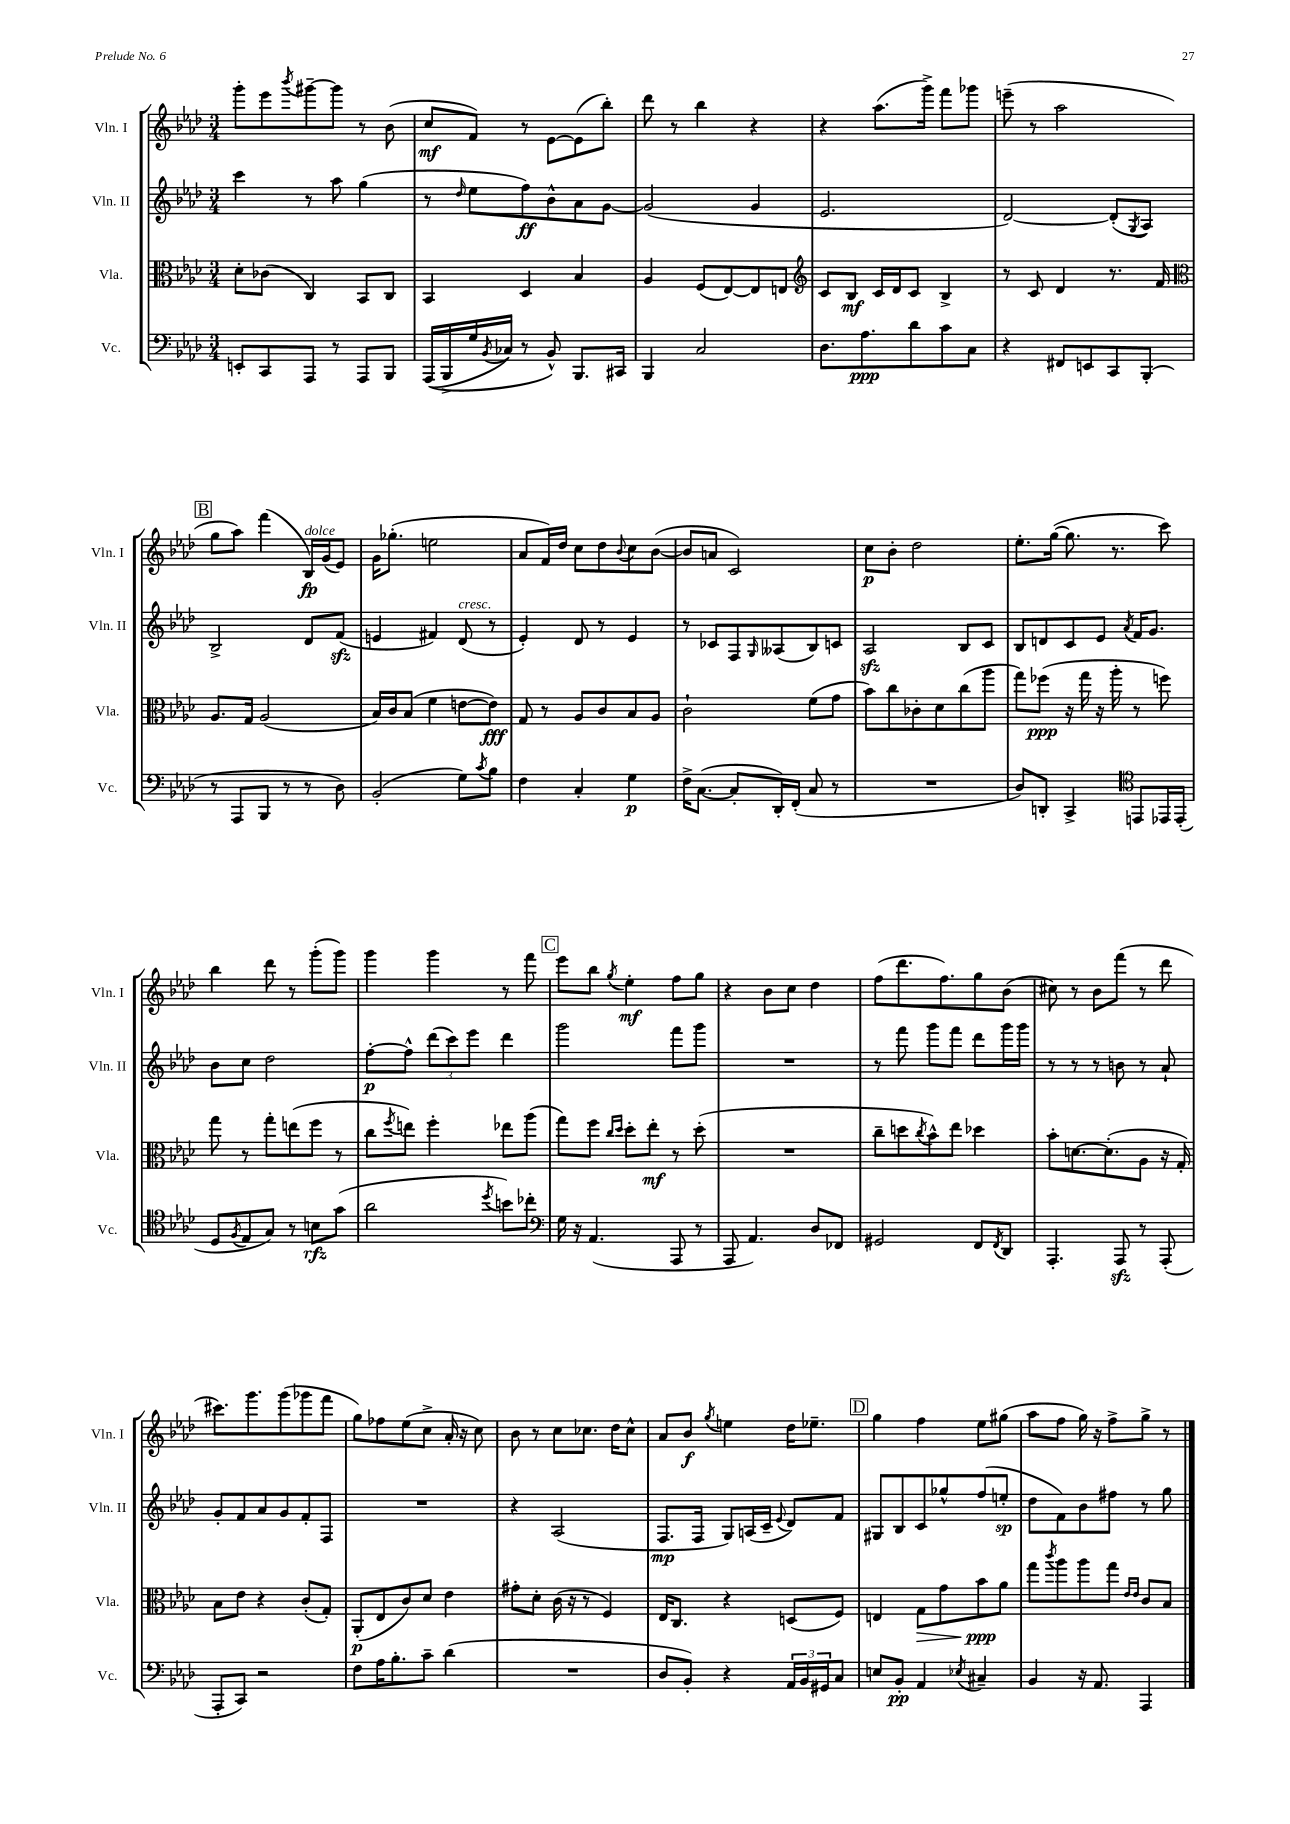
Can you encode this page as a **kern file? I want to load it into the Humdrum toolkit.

**kern	**kern	**kern	**kern
*staff4	*staff3	*staff2	*staff1
*clefF4	*clefC3	*clefG2	*clefG2
*k[b-e-a-d-]	*k[b-e-a-d-]	*k[b-e-a-d-]	*k[b-e-a-d-]
*M3/4	*M3/4	*M3/4	*M3/4
8EE'	8d-'	4ccc	8ggg'
8CC	(8c-	.	8eee-
.	.	.	8qbbb-
8AAA-	4C)	8r	[8ggg#~
8r	.	8aa-	8ggg#]
8AAA-	8BB-	(4gg	8r
8BBB-	8C	.	(8b-
=	=	=	=
&((16AAA-	4BB-	8r	8cc
16BBB-^	.	.	.
.	.	16qqdd-	.
16G	.	8ee-	8f)
8qBB-	.	.	.
16C-)	.	.	.
8r	4D-	8ff)	8r
8BB-^^&)	.	8b-^^	[8e-
8.BBB-	4B-	8a-	(8e-]
.	.	[8g	8bb-')
16CC#	.	.	.
=	=	=	=
4BBB-	4A-	(2g]	8ddd-
.	.	.	8r
2C	(8F	.	4bb-
.	[8E-)	.	.
.	8E-]	4g	4r
.	8E	.	.
=	=	=	=
*	*clefG2	*	*
8.D-	8c	2.e-	4r
.	8B-	.	.
8.A-	.	.	.
.	16c	.	(8.aa-
.	16d-	.	.
8d-	8c	.	.
.	.	.	16ggg^)
8c	4B-^	.	8fff
8C	.	.	8ggg-
=	=	=	=
4r	8r	[2d-)	(8eee~
.	8c	.	8r
8FF#	4d-	.	2aa-
8EE	.	.	.
8CC	8.r	(8d-']	.
.	.	8qG	.
(8BBB-'	.	8A-)	.
.	16f	.	.
=	=	=	=
*	*clefC3	*	*
8r	8.A-	2B-^	8gg
8AAA-	.	.	8aa-)
.	16G	.	.
8BBB-	(2A-	.	(4fff
8r	.	.	.
8r	.	8d-	16B-)
.	.	.	(16g
8D-)	.	(8f	8e-)
=	=	=	=
(2BB-'	16B-)	4e	16g
.	16c	.	(8.gg-'
.	(8B-	.	.
.	4f	4f#)	2ee
8G)	[8e	(8d-	.
8qc	.	.	.
8B-	8e])	8r	.
=	=	=	=
4F	8G	4e-')	8a-
.	8r	.	16f)
.	.	.	16dd-
4C'	8A-	8d-	8cc
.	8c	8r	8dd-
.	.	.	8qqb-
4G	8B-	4e-	8cc
.	8A-	.	([8b-
=	=	=	=
16F^	2c`	8r	8b-]
([8.C	.	.	.
.	.	8c-	8a
8C']	.	8F	2c)
.	.	16qqG	.
16DD-')	.	(8A--	.
(16FF'	.	.	.
8C	(8f	8B-)	.
8r	8g	8c	.
=	=	=	=
2.r	8b-)	2A-	8cc
.	8cc	.	8b-'
.	8c-'	.	2dd-
.	8d-	.	.
.	(8cc	8B-	.
.	8aa-	8c	.
=	=	=	=
8D-)	8gg)	8B-	8.ee-'
8DD'	(8ff-	8d	.
.	.	.	([16gg
4CC^	16r	8c	8.gg]
.	16gg	.	.
.	16r	8e-	.
.	16aa-'	.	8.r
*clefC4	*	*	*
.	.	8qa-	.
8EE	8r	16f	.
.	.	8.g	.
16EE-	8ff)	.	8ccc)
(16EE-'	.	.	.
=	=	=	=
8D-	8gg	8b-	4bb-
8qF	.	.	.
8E-	8r	8cc	.
8G)	8gg'	2dd-	8ddd-
8r	(8ee	.	8r
8B	8ff	.	(8ggg'
(8g	8r	.	8ggg)
=	=	=	=
2a-	8cc	[8ff'	4ggg
.	8qff	.	.
.	8ee)	8ff^^]	.
.	4ff'	(12ddd-	4ggg
.	.	12ccc)	.
.	.	12eee-	.
8qdd-	.	.	.
8b)	8ee-	4ddd-	8r
8cc-'	(8aa-	.	8fff
=	=	=	=
*clefF4	*	*	*
16G	8gg)	2ggg	8eee-
16r	.	.	.
(4.AA-	8ff	.	8bb-
.	16qqcc	.	.
.	16qqdd-	.	8qgg
.	8dd-'	.	4ee-'
.	8ee-'	.	.
8AAA-	8r	8fff	8ff
8r	(8dd-'	8ggg	8gg
=	=	=	=
8AAA-	2.r	2.r	4r
4.AA-)	.	.	.
.	.	.	8b-
.	.	.	8cc
8D-	.	.	4dd-
8FF-	.	.	.
=	=	=	=
2GG#	8cc~	8r	(8ff
.	8dd	8fff	8.ddd-
.	8qcc	.	.
.	8b-^^)	8ggg	.
.	.	.	8.ff)
.	8ee-	8fff	.
8FF	4dd-	8ddd-	8gg
8qFF	.	.	.
8DD-	.	16ggg	(8b-
.	.	16ggg	.
=	=	=	=
4.AAA-'	8b-'	8r	8cc#)
.	[8.d	8r	8r
.	.	8r	8b-
.	(8.d']	.	.
8AAA-	.	8b	(8fff
8r	8A-	8r	8r
(8AAA-'	16r	8a-`	8ddd-
.	16G')	.	.
=	=	=	=
8AAA-'	8B-	8g'	8.ccc#)
8CC)	8e-	8f	.
.	.	.	8.ggg
2r	4r	8a-	.
.	.	8g	(8ggg
.	(8c'	8f'	8ggg-
.	8G')	8F	8fff
=	=	=	=
8F	(8AA-'	2.r	8gg)
16A-	8E-	.	8ff-
8.B-'	.	.	.
.	8c)	.	(8ee-
8c~	8d-	.	8cc^
(4d-	4e-	.	16a-'
.	.	.	16r
.	.	.	8cc)
=	=	=	=
2.r	8g#'	4r	8b-
.	8d-'	.	8r
.	(16c	(2A-	8cc
.	16r	.	.
.	8r	.	8.cc-
.	4F)	.	.
.	.	.	16dd-
.	.	.	8cc-^^
=	=	=	=
8D-	16E-	8.F	8a-
.	8.C	.	.
8BB-')	.	.	8b-
.	.	16F	.
.	.	.	8qgg
4r	4r	8G)	4ee
.	.	(16A	.
.	.	16c~	.
.	.	8qqe-	.
24AA-	(8D	8d-)	16dd-
24BB-	.	.	.
.	.	.	8.ee-~
24GG#	.	.	.
8C	8F)	8f	.
=	=	=	=
8E	4E	8G#	4gg
8BB-'	.	8B-	.
4AA-	8G	8c	4ff
.	8g	8gg-^^	.
8qE-	.	.	.
4C#~	8b-	(8ff	8ee-
.	8a-	8ee'	(8gg#
=	=	=	=
4BB-	8gg	8dd-	8aa-
.	8qccc	.	.
.	8aa-	8f)	8ff
16r	8aa-	8b-	16gg)
8.AA-	.	.	16r
.	8gg	8ff#	8ff^
.	16qqe-	.	.
.	16qqe-	.	.
4AAA-	8c	8r	8gg^
.	8B-	8gg	8r
==	==	==	==
*-	*-	*-	*-
